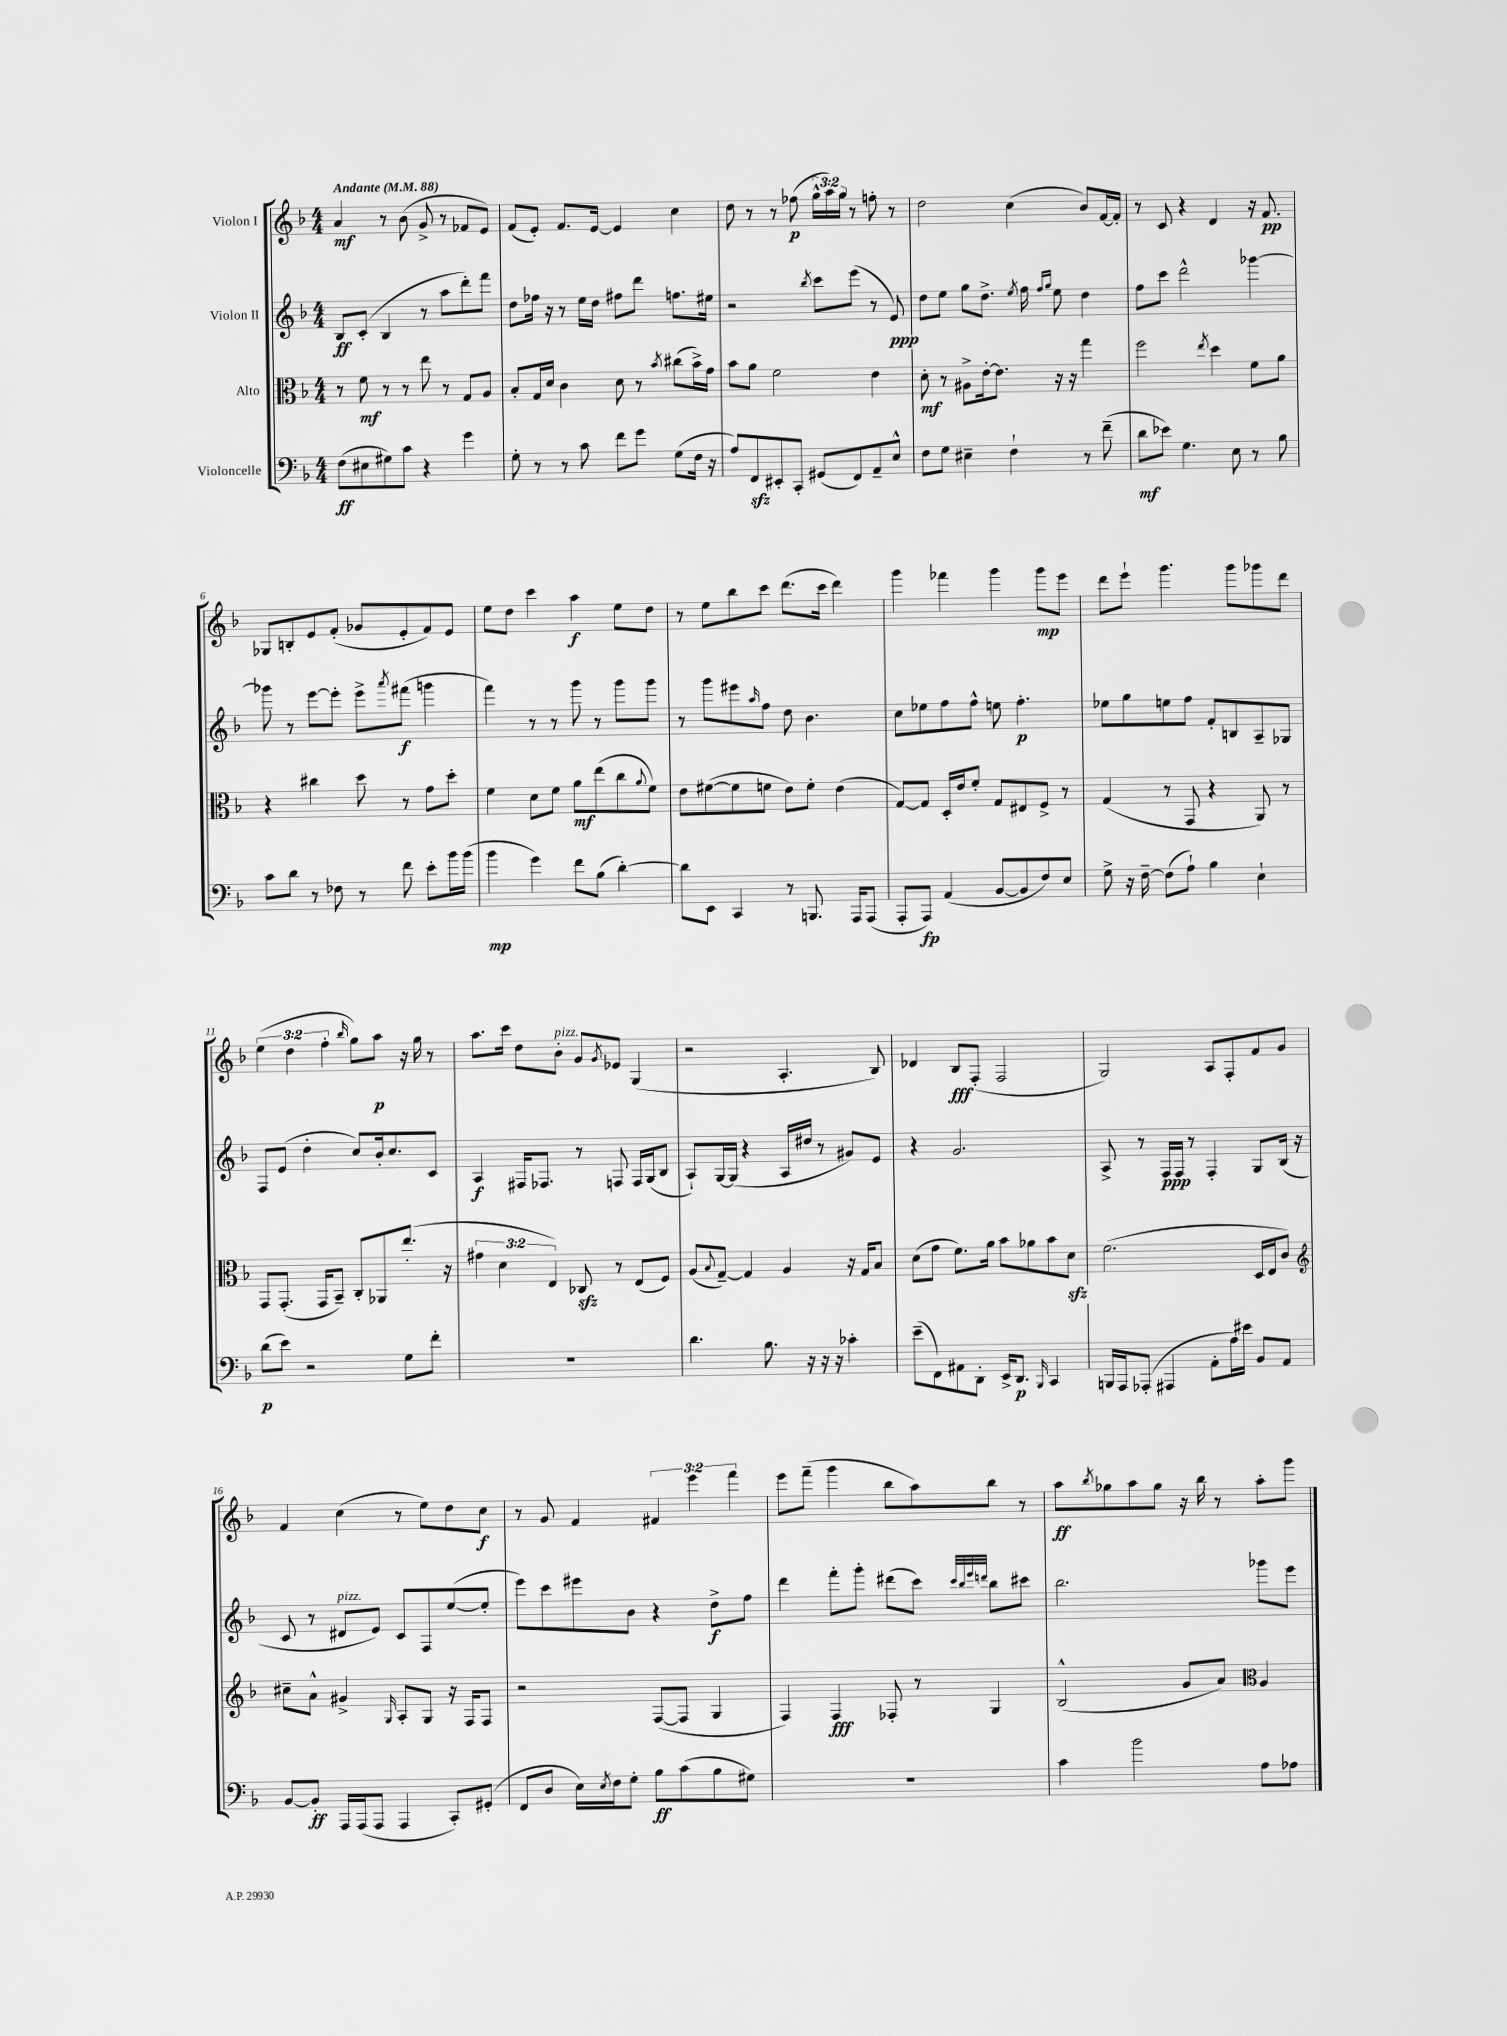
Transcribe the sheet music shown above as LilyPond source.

<<
\new StaffGroup <<
\new Staff = "s0" \with { instrumentName = "Violon I" } {
    \clef treble \key f \major \numericTimeSignature \time 4/4 \override Staff.TupletNumber.text = #tuplet-number::calc-fraction-text \tempo "Andante" 4 = 88
    a'4\mf r8 bes'8( g'8-> r8 fes'8 e'8) |
    f'8( e'8-.) f'8. e'16~ e'4 c''4 |
    d''8 r8 r8 fes''8\p( \tuplet 3/2 { g''16-^ a''16) g''16 } r8 f''8-. r8 |
    d''2 c''4( bes'8) f'16~ f'16-. |
    r8 c'8 r4 d'4 r16 f'8.\pp |
    ges8 b8-. e'8 f'8-.( ges'8 e'8-. f'8) e'8 |
    e''8 d''8 c'''4 a''4\f e''8 d''8 |
    r8 e''8 bes''8 c'''8 d'''8.( c'''16 d'''4) |
    g'''4 fes'''4 g'''4 g'''8\mp e'''8 |
    d'''8 e'''8-! g'''4. g'''8 ges'''8 d'''8 |
    \tuplet 3/2 { e''4( d''4 f''4-. } \grace { bes''16 } g''8) a''8\p r16 g''16 r8 |
    a''8. c'''16 d''8 bes'8-.^\markup { \italic "pizz." } g'8 \acciaccatura { g'8 } ees'8 g4( |
    r2 a4.-. bes8) |
    des'4 bes8\fff f8-.( f2 |
    g2) a8 f8-. f'8 g'8 |
    f'4 c''4( r8 e''8) d''8 c''8\f |
    r8 g'8 f'4 \tuplet 3/2 { fis'4 e'''4 f'''4 } |
    e'''8 f'''8--( g'''4 bes''8 a''8) bes''8 r8 |
    a''8\ff \acciaccatura { bes''8 } ges''8 a''8 ges''8 r16 bes''16 r8 a''8-. g'''8 \bar "|." |
}
\new Staff = "s1" \with { instrumentName = "Violon II" } {
    \clef treble \key f \major \numericTimeSignature \time 4/4
    bes8\ff c'8-.( bes4 r8 a''8 d'''8-.) f'''8 |
    d''8 fes''16 r16 r8 e''16 d''16 fis''8 d'''8 f''8. eis''16 |
    r2 \acciaccatura { bes''8 } c'''8 e'''8( r8 e'8\ppp) |
    d''8 e''8 g''8 d''8.-> \acciaccatura { e''8 } f''16 \grace { f''16 g''16 } e''8 d''4 |
    f''8 c'''8 d'''2-^ ges'''4~ |
    ges'''8 r8 e'''8~ e'''8-. e'''8-> \acciaccatura { a'''8 } fis'''8\f( g'''4 |
    f'''4) r8 r8 g'''8 r8 g'''8 g'''8 |
    r8 g'''8 eis'''8 \grace { a''16 } f''8 d''8 bes'4. |
    c''8 ees''8 f''8 f''8-^ e''8 f''4.-.\p |
    ees''8 g''8 e''8 f''8 f'8-. b8 a8-- ges8 |
    f8 e'8( d''4-. c''8) bes'16-. c''8. c'8 |
    a4\f fis16 fes8. r8 f8 f16 g16( bes8 |
    a8-!) g16~ g16( r4 a16 dis''16 r8 gis'8) e'8 |
    r4 g'2. |
    a8-> r8 f16\ppp f16 r8 f4-. g8 bes16( r16 |
    c'8 r8 dis'8^\markup { \italic "pizz." } e'8) c'8 f8 e''8~( e''8-. |
    e'''8) c'''8 eis'''8 bes'8 r4 d''8->\f f''8 |
    d'''4 f'''8-. g'''8-. dis'''8( c'''8) \grace { c'''32 bes''32 e'''32 d'''32 } bes''8 cis'''8 |
    bes''2. ges'''8 e'''8 \bar "|." |
}
\new Staff = "s2" \with { instrumentName = "Alto" } {
    \clef alto \key f \major \numericTimeSignature \time 4/4 \override Staff.TupletNumber.text = #tuplet-number::calc-fraction-text
    r8 f'8\mf r8 r8 e''8 r8 g8 a8 |
    bes8-. g16 d'16 c'4 d'8 r8 \acciaccatura { bes'8 } cis''8( bes'16->) g'16 |
    bes'8 a'8 f'2 e'4 |
    d'8-.\mf r8 ais8-> e'16~-. e'8. r16 r16 g''4 |
    f''2 \acciaccatura { e''8 } d''4 f'8 a'8 |
    r4 cis''4 d''8 r8 g'8 d''8-. |
    f'4 d'8 f'8 a'8\mf e''8( c''8 \appoggiatura { a'8 } f'8) |
    e'8 fis'8~( fis'8 f'8 e'8) f'8-. e'4( |
    g8~) g8 d16-. e'16 f'8-. g8 eis8 f8-> r8 |
    g4( r8 g,8 r4 a,8) r8 |
    g,8 g,8.-.( g,16 bes,8--) c8-. aes,8 e''8.-.( r16 |
    \tuplet 3/2 { gis'4 d'4 e4) } ces8\sfz r8 e8( f8) |
    a8( \appoggiatura { bes8 } g8~--) g4 a4 r16 g16 bes8 |
    d'8( g'8 f'8.) a'16 bes'8 aes'8 bes'8 d'8\sfz |
    f'2.( d16 e16 c'8) |
    \clef treble cis''8-- a'8-^ gis'4-> \grace { g16 } a8-. g8 r16 f16 f8 |
    r2 f8~( f8 g4 |
    f4) f4\fff fes8-. r8 g4 |
    bes2-^( g'8 a'8) \clef alto a4 \bar "|." |
}
\new Staff = "s3" \with { instrumentName = "Violoncelle" } {
    \clef bass \key f \major \numericTimeSignature \time 4/4
    f8\ff( eis8 gis8) c'8 r4 g'4 |
    g8-. r8 r8 c'8 f'8 g'8 g8( f16 r16 |
    a8) f,8\sfz eis,8-. c,8-. gis,8( f,8) a,8-- e8-^ |
    f8 g8 eis4-- f4-! r8 f'8--( |
    d'8\mf ees'8) g4. e8 r8 bes8 |
    c'8 d'8 r8 fes8 r8 f'8 e'8-. bes'16 bes'16( |
    bes'4\mp g'4) f'8 bes8( d'4~-.) |
    d'8 e,8 c,4 r8 b,,8. a,,16 a,,8( |
    a,,8-. a,,8\fp) a,4( bes,8~ bes,8 f8) e8 |
    g8-> r16 f16~-- f8( a8-!) bes4 e4-! |
    d'8\p( e'8) r2 g8 f'8-. |
    R1 |
    d'4. bes8. r16 r16 r16 ces'4-. |
    e'8--( f,8) ais,8 d,8-. e,16-> d,8.\p \grace { bes,,16 } c,4 |
    b,,16 a,,16 aes,,8-.( ais,,4 a,8-. a16) eis'16 bes,8 a,8 |
    bes,8~ bes,8-.\ff a,,16 a,,16( a,,8 a,,4 c,8-.) gis,8-.( |
    f,8 d8 e16) \acciaccatura { e8 } f16 g8-. bes8\ff c'8( bes8 gis8) |
    R1 |
    c'4 bes'2 a8 aes8 \bar "|." |
}
>>
>>
